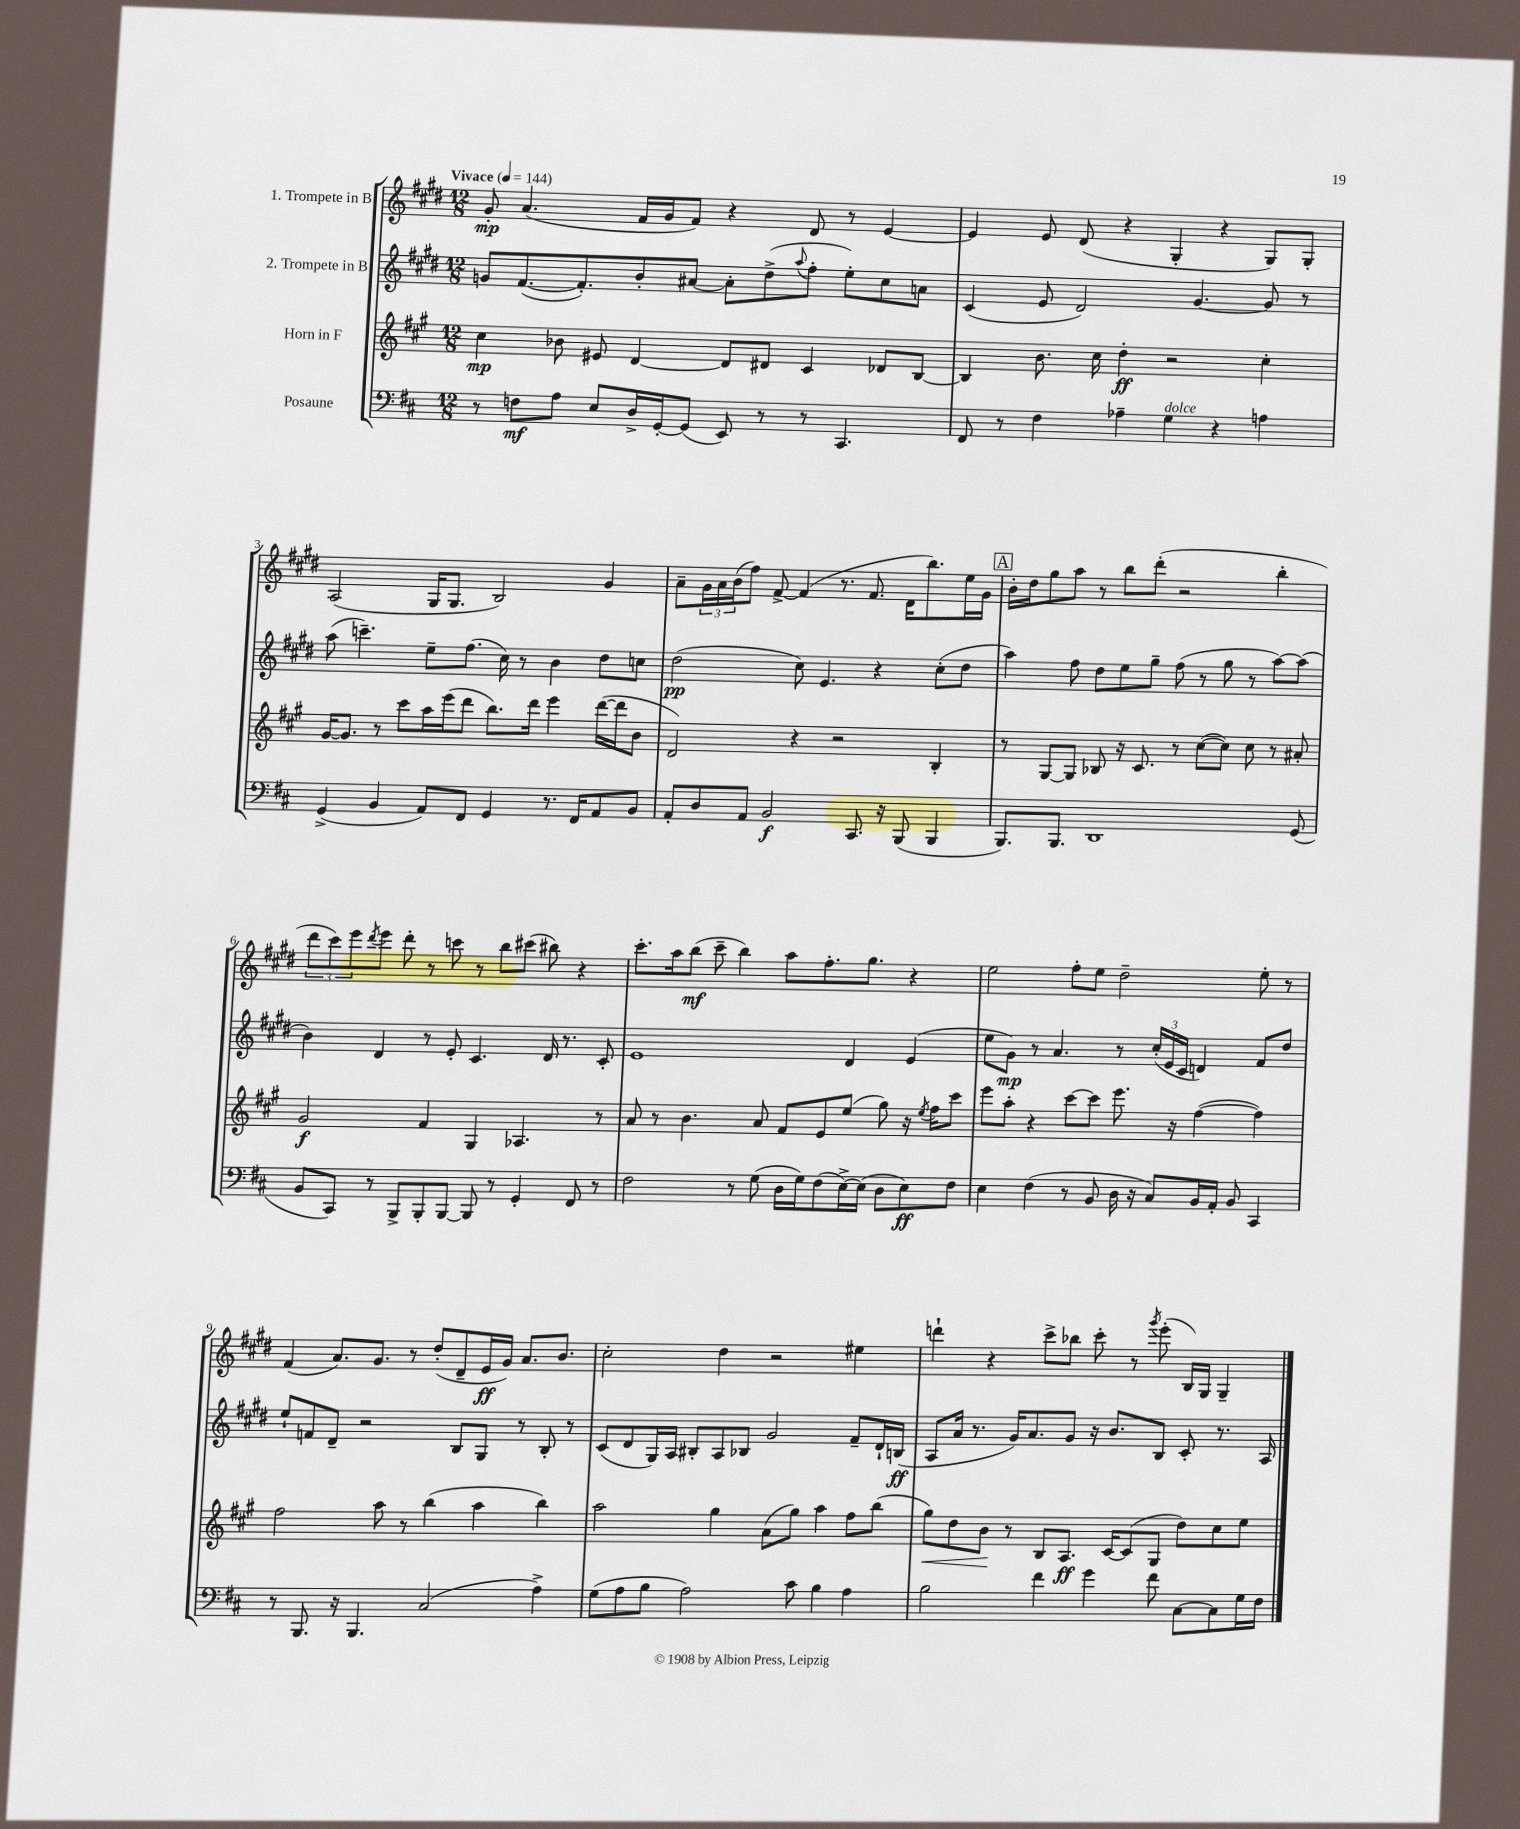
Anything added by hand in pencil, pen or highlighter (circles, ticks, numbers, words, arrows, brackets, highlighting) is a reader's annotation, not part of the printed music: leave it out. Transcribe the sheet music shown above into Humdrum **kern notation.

**kern	**kern	**kern	**kern
*staff4	*staff3	*staff2	*staff1
*clefF4	*clefG2	*clefG2	*clefG2
*k[f#c#]	*k[f#c#g#]	*k[f#c#g#d#]	*k[f#c#g#d#]
*M12/8	*M12/8	*M12/8	*M12/8
*MM144	*MM144	*MM144	*MM144
8r	4cc#	8g	8g#'
8F	.	([8.f#	(4.a
8A	8b-	.	.
.	.	8.f#'])	.
8E	8e#	.	.
16D^	[4d	8b'	16f#
[16GG'	.	.	16g#
(8GG]	.	[8a#	8f#)
8EE)	8d]	8a#']	4r
8r	8d#	(8dd#^	.
.	.	8qqaa	.
8r	4c#	8ff#'	8d#
4.CC#	.	8ee')	8r
.	8d-	8cc#	[4e
.	[8B	8a	.
=	=	=	=
8FF#	4B]	(4c#	4e]
8r	.	.	.
4F#	8.b	8e	8e
.	.	2d#)	(8d#
.	16cc#	.	.
4A-~	4dd'	.	4r
4G	2r	.	4G#'
.	.	[4.g#	.
4r	.	.	4r
4A	4cc#'	8g#]	8G#)
.	.	8r	8G#'
=	=	=	=
(4GG^	[16g#	(8aa	(2A
.	8.g#]	.	.
.	.	4.ccc~)	.
4BB	8r	.	.
.	8ccc#	.	.
8AA)	16aa	8ee~	16G#
.	(16eee	.	8.G#
8FF#	8ddd	(8.ff#	.
4GG	8.bb)	.	2B)
.	.	16cc#)	.
.	.	8r	.
.	16ddd	.	.
8.r	4eee	4b	.
16FF#	.	.	.
8AA	([16ddd	8dd#	4g#
.	16ddd]	.	.
8BB	8b	8cc	.
=	=	=	=
8AA'	2d)	(2dd#	8a~
8D	.	.	24g#
.	.	.	24a
.	.	.	(24b
8AA	.	.	8ff#)
2BB	.	.	[8f#^
.	4r	8cc#)	(4f#]
.	.	4.e	.
.	2r	.	8.r
8.CC#	.	.	.
.	.	.	8.f#
.	.	4r	.
16r	.	.	.
(8BBB	.	.	16d#
.	.	.	8.bb)
4BBB	4B'	(8cc#'	.
.	.	8dd#	16ee
.	.	.	16g#
=	=	=	=
8.BBB)	8r	4aa)	16b'
.	.	.	16dd#
.	[8G#	.	8gg#
8.BBB	.	.	.
.	8G#]	8ff#	8aa
1DD	8B-	8dd#	8r
.	16r	8ee	8bb
.	8.c#	.	.
.	.	8gg#~	(8ddd#'
.	8r	(8ff#	2r
.	([8cc#	8r	.
.	8cc#])	8gg#	.
.	8cc#	8r	.
.	8r	[8aa)	4bb'
(8GG	8a#'	(8aa]	.
=	=	=	=
8BB	2g#	4b)	12ddd#
.	.	.	12ccc#)
8CC#)	.	.	.
.	.	.	12eee
.	.	.	8qddd#
8r	.	4d#	8eee
8BBB^	.	.	8ddd#'
8BBB'	4f#	8r	8r
[8BBB	.	8e'	8ccc
8BBB]	4G#	4.c#	8r
8r	.	.	8bb
4GG'	4.A-	.	(8ccc#
.	.	16d#	8bb#)
.	.	8.r	.
8FF#	.	.	4r
8r	8r	8c#'	.
=	=	=	=
2F#	8a	1e	8.ccc#'
.	8r	.	.
.	.	.	16aa
.	4.b	.	(8bb
.	.	.	8ccc#~
8r	.	.	4bb)
(8G	8a	.	.
16D	8f#	.	8aa
16G)	.	.	.
(8F#	8e	.	8.ff#'
[16E^)	(8ee	4d#	.
(16E]	.	.	8.gg#
8D	8gg#)	.	.
8E)	16r	(4e	4r
.	8qee	.	.
.	16ff#	.	.
8F#	8ccc#	.	.
=	=	=	=
4E	8eee	8ee	2ee
.	8aa'	8g#)	.
(4F#	4r	8r	.
.	.	4.a	.
8r	[8ccc#	.	8ff#'
8BB	8ccc#]	.	8ee
16D	8.eee	8r	2dd#~
16r	.	.	.
8C#)	.	(24cc#'	.
.	.	24e	.
.	16r	.	.
.	.	24c#	.
16BB	([4ff#	4d)	.
16AA'	.	.	.
8BB	.	.	.
4CC#	4ff#])	8f#	8ee'
.	.	8dd#	8r
=	=	=	=
8r	2ff#	8ee`	(4f#
8.BBB	.	8f	.
.	.	8d#~	8.a)
16r	.	.	.
4.BBB	.	2r	.
.	.	.	8.g#
.	8aa	.	.
.	8r	.	8r
(2C#	(4bb	.	(8dd#'
.	.	8B	8d#~
.	4aa	8G#	16e
.	.	.	16g#)
.	.	8r	8.a
4A^)	4bb)	8B'	.
.	.	.	8.b
.	.	8r	.
=	=	=	=
(8G	2aa	(8c#	2cc#'
8A	.	8d#	.
8B	.	16G#)	.
.	.	16A	.
2A)	.	8B#'	.
.	4gg#	8A	4dd#
.	.	8B-	.
.	(8a	2g#	2r
8c#	8gg#)	.	.
4B	4aa	.	.
4A	8ff#	8f#~	4ee#
.	(8bb	16d#`	.
.	.	(16B	.
=	=	=	=
2B	8gg#)	8A	4ddd`
.	8dd	16a	.
.	.	8.r	.
.	8b	.	4r
.	8r	16g#)	.
.	.	8.a	.
4f#	8B	.	8ccc#^
.	8.A	8g#	8bb-
4g	.	16r	8ccc#'
.	[16c#	8.b	.
.	(8c#]	.	8r
.	.	.	8qggg#
8f#	8G#	8B	(8eee'
[8C#	8dd)	8c#'	16B)
.	.	.	16G#
8C#]	8cc#	8.r	4G#~
16G	8ee	.	.
16F#	.	16A	.
==	==	==	==
*-	*-	*-	*-
